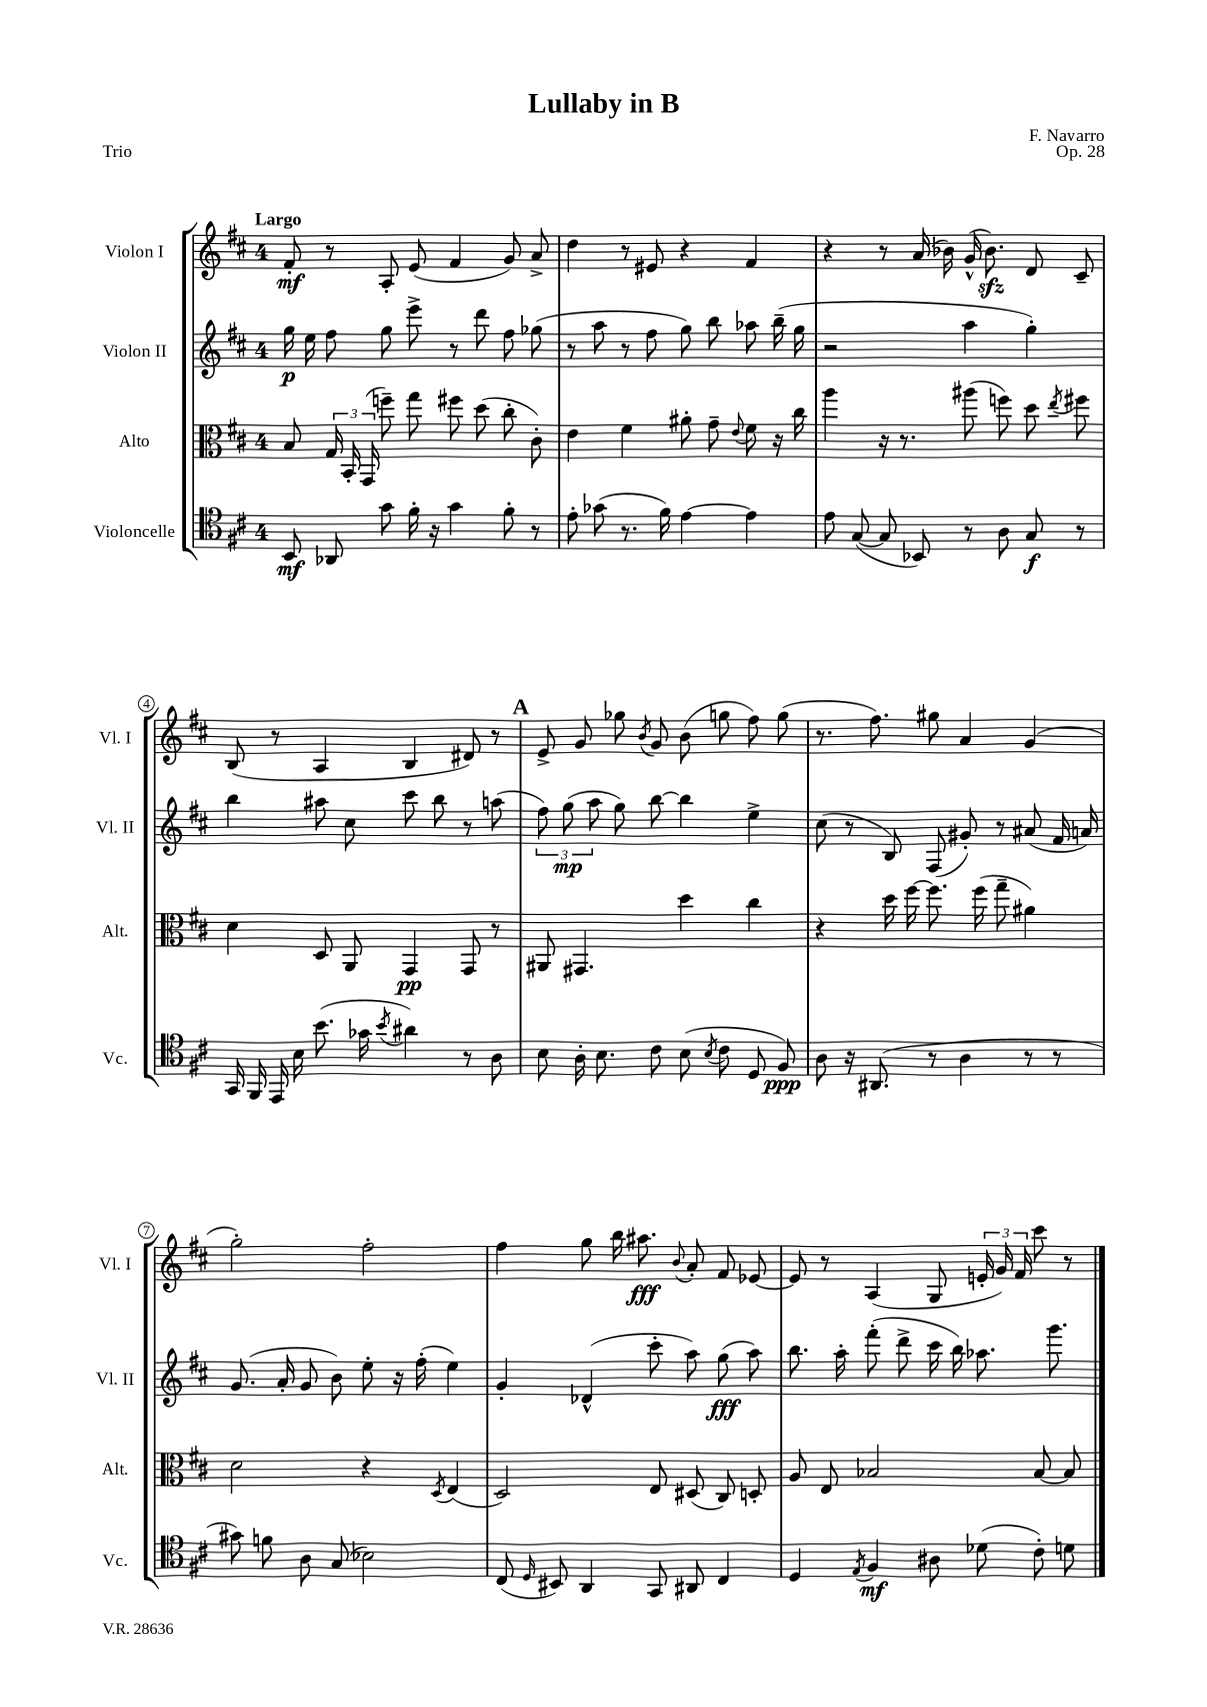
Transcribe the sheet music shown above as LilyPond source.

\header { title = "Lullaby in B" composer = "F. Navarro" opus = "Op. 28" piece = "Trio" }
<<
\new StaffGroup <<
\new Staff = "s0" \with { instrumentName = "Violon I" shortInstrumentName = "Vl. I" } {
    \clef treble \key d \major \once \override Staff.TimeSignature.style = #'single-digit \time 4/4 \tempo "Largo"
    \autoBeamOff fis'8-.\mf r8 a8-. e'8( fis'4 g'8) a'8-> |
    d''4 r8 eis'8 r4 fis'4 |
    r4 r8 a'16( bes'16) g'16-^( bes'8.\sfz) d'8 cis'8-- |
    b8( r8 a4 b4 dis'8) r8 |
    \mark \markup { \bold "A" } e'8-> g'8 ges''8 \acciaccatura { b'8 } g'8 b'8( g''8 fis''8) g''8( |
    r8. fis''8.) gis''8 a'4 g'4( |
    g''2-.) fis''2-. |
    fis''4 g''8 b''16 ais''8.\fff \appoggiatura { b'8 } a'8-. fis'8 ees'8~ |
    ees'8 r8 a4( g8 \tuplet 3/2 { e'16-. g'16) fis'16 } cis'''8 r8 \bar "|." |
}
\new Staff = "s1" \with { instrumentName = "Violon II" shortInstrumentName = "Vl. II" } {
    \clef treble \key d \major \once \override Staff.TimeSignature.style = #'single-digit \time 4/4
    \autoBeamOff g''16\p e''16 fis''8 g''8 e'''8-> r8 d'''8 fis''8 ges''8( |
    r8 a''8 r8 fis''8 g''8) b''8 aes''8 b''16--( g''16 |
    r2 a''4 g''4-.) |
    b''4 ais''8 cis''8 cis'''8 b''8 r8 a''8( |
    \mark \markup { \bold "A" } \tuplet 3/2 { fis''8) g''8\mp( a''8 } g''8) b''8~ b''4 e''4-> |
    cis''8( r8 b8) fis8( gis'8-.) r8 ais'8( fis'16 a'16) |
    g'8.( a'16-. g'8 b'8) e''8-. r16 fis''16-.( e''4) |
    g'4-. des'4-^( cis'''8-. a''8) g''8\fff( a''8) |
    b''8. a''16-. fis'''8-.( d'''8-> cis'''16 b''16) aes''8. g'''8. \bar "|." |
}
\new Staff = "s2" \with { instrumentName = "Alto" shortInstrumentName = "Alt." } {
    \clef alto \key d \major \once \override Staff.TimeSignature.style = #'single-digit \time 4/4
    \autoBeamOff b8 \tuplet 3/2 { g16 b,16-. g,16( } f''8--) g''8 fis''8 d''8( cis''8-. cis'8-.) |
    e'4 fis'4 ais'8-. g'8-- \appoggiatura { e'8 } fis'8 r16 cis''16 |
    a''4 r16 r8. ais''8( f''8) d''8 \acciaccatura { e''8 } fis''8 |
    d'4 d8 a,8 g,4\pp g,8 r8 |
    \mark \markup { \bold "A" } ais,8 gis,4. d''4 cis''4 |
    r4 d''16 fis''16~ fis''8. fis''16( g''8-- ais'4) |
    d'2 r4 \acciaccatura { d8 } e4( |
    d2) e8 dis8( cis8) d8-. |
    a8 e8 bes2 bes8~ bes8 \bar "|." |
}
\new Staff = "s3" \with { instrumentName = "Violoncelle" shortInstrumentName = "Vc." } {
    \clef tenor \key d \major \once \override Staff.TimeSignature.style = #'single-digit \time 4/4
    \autoBeamOff b,8\mf aes,8 g'8 fis'16-. r16 g'4 fis'8-. r8 |
    e'8-. ges'8( r8. fis'16) e'4~ e'4 |
    e'8 g8~( g8 bes,8) r8 a8 g8\f r8 |
    g,16 fis,16 e,16 b16 b'8.( ges'16 \acciaccatura { b'8 } ais'4) r8 a8 |
    \mark \markup { \bold "A" } b8 a16-. b8. cis'8 b8( \acciaccatura { b8 } cis'8 d8 fis8\ppp) |
    a8 r16 ais,8.( r8 a4 r8 r8 |
    gis'8) f'8 a8 g8( bes2) |
    cis8( \grace { d16 } bis,8) a,4 g,8 ais,8 cis4 |
    d4 \acciaccatura { e8 } fis4\mf ais8 des'8( cis'8-.) d'8 \bar "|." |
}
>>
>>
\layout { \context { \Score \override BarNumber.stencil = #(make-stencil-circler 0.1 0.3 ly:text-interface::print) } }
